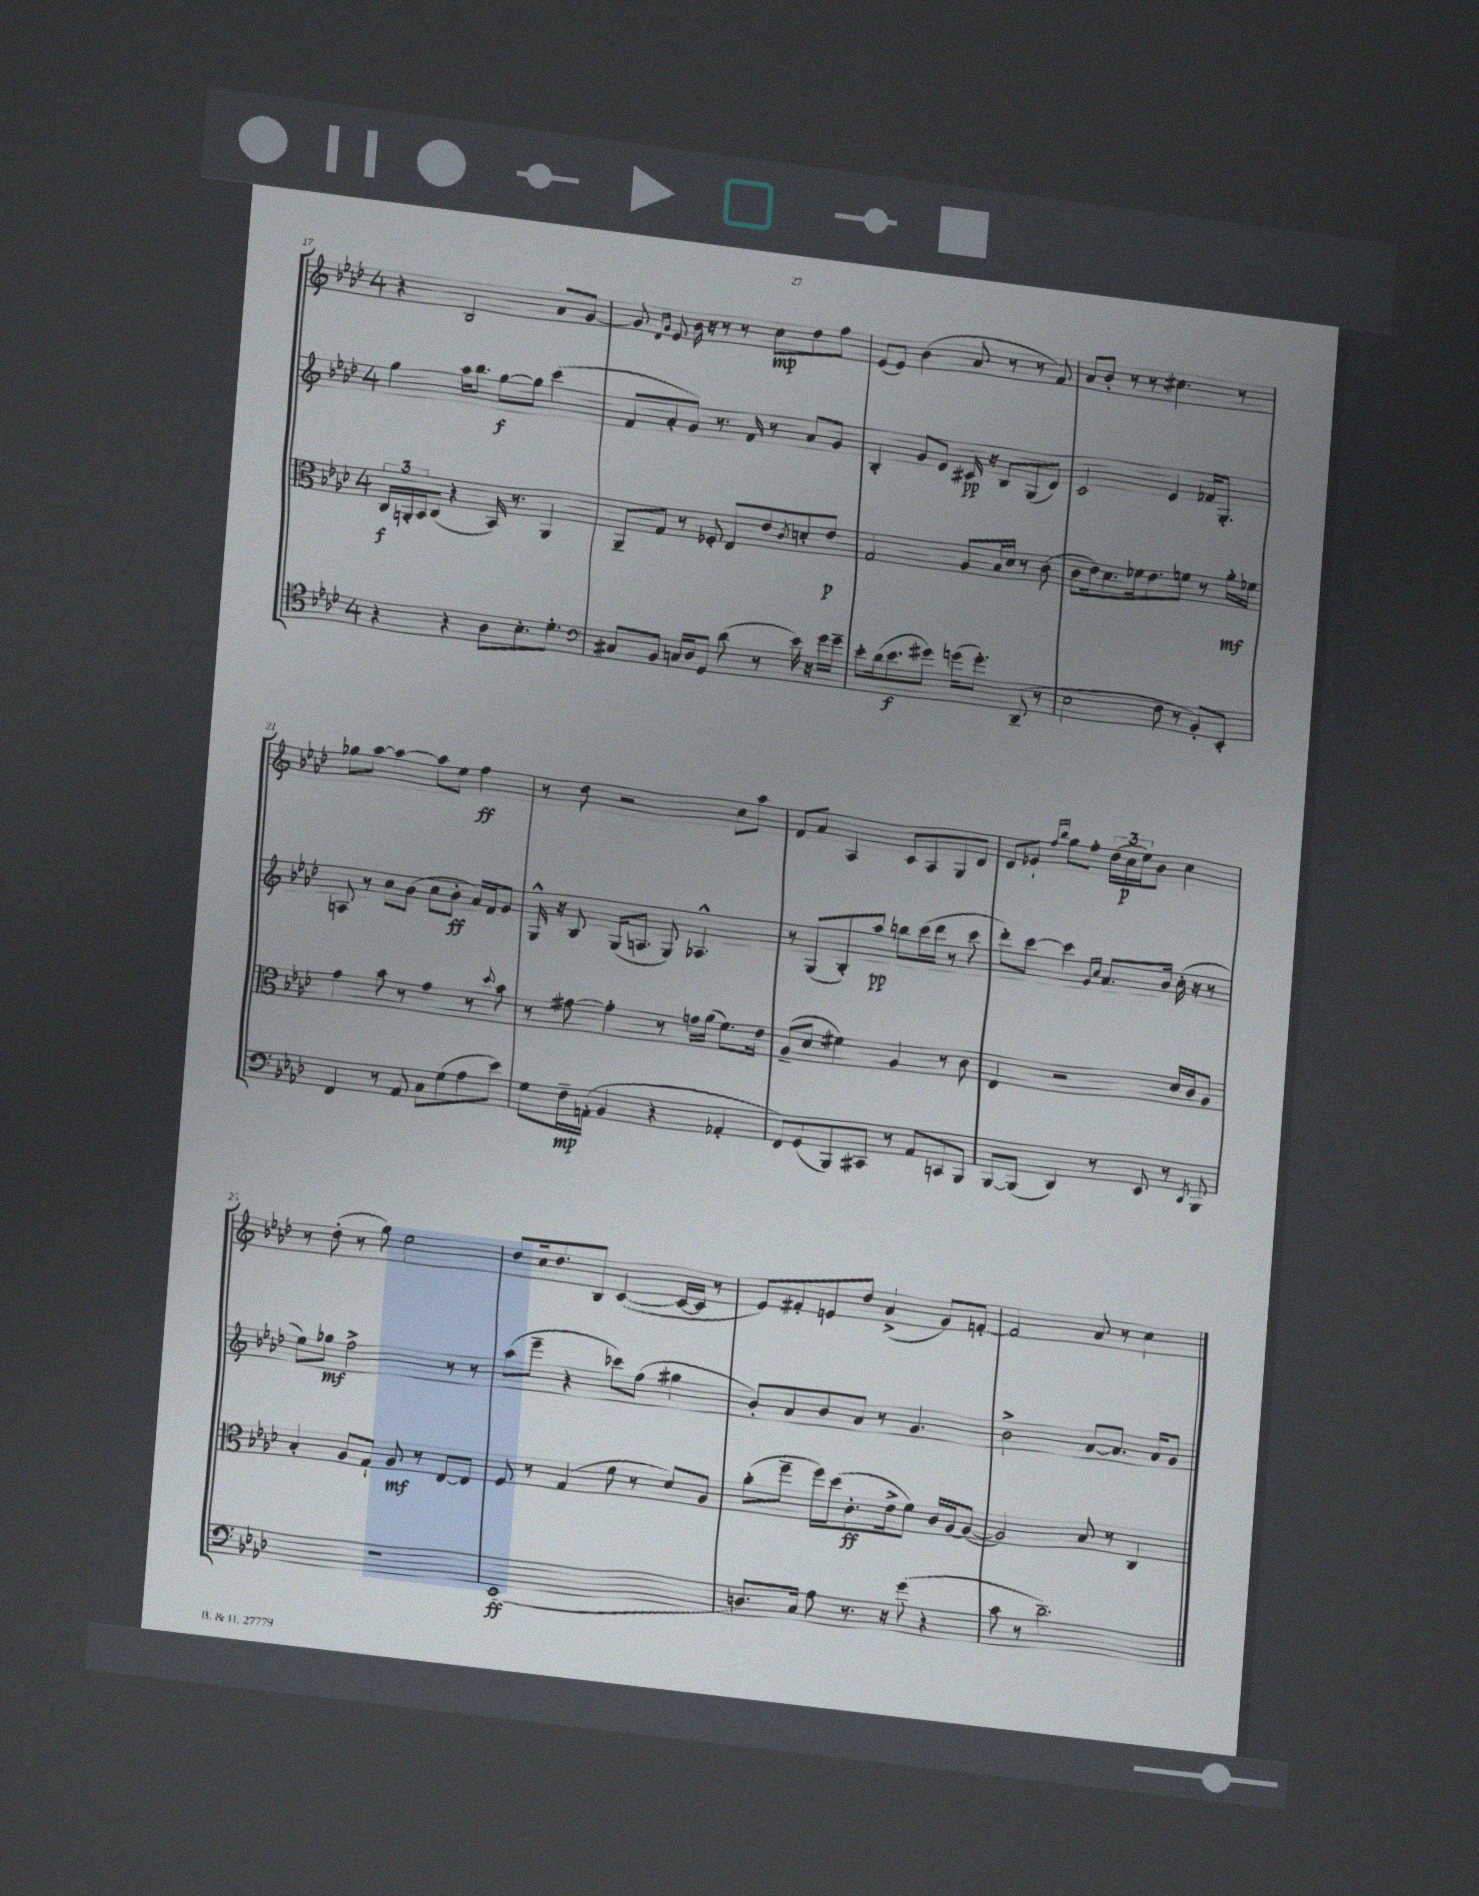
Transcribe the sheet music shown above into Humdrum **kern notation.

**kern	**dynam	**kern	**dynam	**kern	**dynam	**kern	**dynam
*part4	*part4	*part3	*part3	*part2	*part2	*part1	*part1
*staff4	*staff4	*staff3	*staff3	*staff2	*staff2	*staff1	*staff1
*clefC4	*	*clefC3	*	*clefG2	*	*clefG2	*
*k[b-e-a-d-]	*	*k[b-e-a-d-]	*	*k[b-e-a-d-]	*	*k[b-e-a-d-]	*
*M4/4	*	*M4/4	*	*M4/4	*	*M4/4	*
=17	=17	=17	=17	=17	=17	=17	=17
4r	.	24C/LL	f	4gg\	.	4r	.
.	.	24AAn'/	.	.	.	.	.
.	.	24BB-/J	.	.	.	.	.
.	.	(8C/J	.	.	.	.	.
4r	.	4r	.	16aa-\KL	.	2B-/	.
.	.	.	.	8.bb-\J	.	.	.
8A-\L	.	16BB-/)	.	[8gg\L	f	.	.
.	.	8.r	.	.	.	.	.
8.B-'\	.	.	.	8gg\J]	.	.	.
.	.	4AA/	.	(4ccc\	.	8a-/L	.
8.d-'\J	.	.	.	.	.	.	.
.	.	.	.	.	.	[8g/J	.
=18	=18	=18	=18	=18	=18	=18	=18
*clefF4	*	*	*	*	*	*	*
8C#X/L	.	8AA-~/L	.	8f/L	.	8g/]	.
.	.	.	.	.	.	16qqd-/LL	.
.	.	.	.	.	.	16qqg/JJ	.
8BB-/J	.	8G/J	.	8a-'/	.	8e-/	.
16Cn/LL	.	8r	.	8g/J)	.	16b-\	.
16D-/J	.	.	.	.	.	16r	.
8GG/J	.	8F-X'/	.	8.r	.	8r	.
(8d-\	.	8E-/L	.	.	.	8r	.
.	.	.	.	16f/	.	.	.
8r	.	8e-/	.	8r	.	8cc\L	mp
.	.	8qc/	.	.	.	.	.
16e-\)	.	8dn'/	.	8a-/L	.	8dd-\	.
16r	.	.	.	.	.	.	.
16g\LL	.	8e-/J	p	8g/J	.	8ff\J	.
16g~\JJ	.	.	.	.	.	.	.
=19	=19	=19	=19	=19	=19	=19	=19
8e-'\L	.	2G/	.	4B-'/	.	(8e-/L	.
(16d-\k	.	.	.	.	.	8e-/J)	.
8.e-\	f	.	.	.	.	.	.
.	.	.	.	8g/L	.	(4b-\	.
8g#X\J)	.	.	.	8e-/J	.	.	.
(16gn\KL	.	8A-/L	.	16c#X/	pp	8a-/	.
8.g'\J)	.	.	.	16r	.	.	.
.	.	16B-/L	.	8B-/L	.	8r	.
.	.	16d-/JJ	.	.	.	.	.
(8DD-~/	.	8r	.	(8G/	.	8r	.
8r	.	(8c\	.	8d-/J)	.	8f/)	.
=20	=20	=20	=20	=20	=20	=20	=20
2E-\	.	8c\L	.	2c/	.	8a-/L	.
.	.	16e-\k)	.	.	.	8b-'/J	.
.	.	8.d-\	.	.	.	.	.
.	.	.	.	.	.	8r	.
.	.	16f-X\k	.	.	.	8r	.
.	.	8.e-\	.	.	.	.	.
8F\	.	.	.	4e-/	.	4.cc#X\	.
8r	.	8fn\J	.	.	.	.	.
8BB-'/L)	.	8r	.	16f-X/KL	.	.	.
.	.	.	.	8.G'/J	.	.	.
8EE-'/J	.	16a-'\LL	mf	.	.	8r	.
.	.	16f-X\JJ	.	.	.	.	.
!!LO:LB:g=z
=21	=21	=21	=21	=21	=21	=21	=21
4FF/	.	4g\	.	8An/	.	8gg-X\L	.
.	.	.	.	8r	.	[8aa-\J	.
8r	.	8b-\	.	8cc\L	.	4aa-\_	.
8AA-/	.	8r	.	(8b-\J	.	.	.
8C\L	.	4g\	.	8cc\L	.	8aa-\L]	.
(8G\	.	.	.	8b-'\J	ff	8ee-\J	.
8A-\	.	8r	.	16a-/LL)	.	4ff\	ff
.	.	.	.	16f/J	.	.	.
.	.	8qqdd-/	.	.	.	.	.
8e-\J)	.	8b-\	.	8g/J	.	.	.
=22	=22	=22	=22	=22	=22	=22	=22
8G\L	.	8r	.	16G^^/	.	8r	.
.	.	.	.	16r	.	.	.
16F~\L	mp	[8g#X\	.	8B-/	.	8dd-\	.
(16AAn'\JJ	.	.	.	.	.	.	.
4BB-/	.	4g#'\]	.	(16G/KL	.	2r	.
.	.	.	.	8.An/J	.	.	.
4r	.	8r	.	8G/)	.	.	.
.	.	16gn\LL	.	4.A-X^^/	.	.	.
.	.	(16a-\JJ	.	.	.	.	.
4AA-X'/	.	8.f\L)	.	.	.	8cc\L	.
.	.	.	.	.	.	8aa-\J	.
.	.	16e-\Jk	.	.	.	.	.
=23	=23	=23	=23	=23	=23	=23	=23
8FF/L)	.	(8A-~/L	.	8r	.	8f/L	.
(8GG/	.	8d-/J	.	(8G/L	.	8a-/J	.
8BBB-/)	.	4f#X\)	.	8B-'/)	.	4A-/	.
8CC#X/J	.	.	.	8aa-/J	pp	.	.
8r	.	4A-/	.	8bbn\L	.	8c/L	.
8AA-/L	.	.	.	(16ccc\L	.	8A-/	.
.	.	.	.	16ddd-\JJ	.	.	.
8CCn/	.	8r	.	8r	.	8G/	.
8BBB-/J	.	8c\	.	8ccc\	.	8d-/J	.
=24	=24	=24	=24	=24	=24	=24	=24
[8BBB-/L	.	4E-/	.	8ddd-'\L)	.	8e-/L	.
(8BBB-/J]	.	.	.	[8ccc\J	.	8g-X`/J	.
.	.	.	.	.	.	16qqff/LL	.
.	.	.	.	.	.	16qqbb-/JJ	.
4DD-/)	.	2r	.	4ccc\]	.	8gg\L	.
.	.	.	.	.	.	8ff'\J	.
.	.	.	.	16qqg/LL	.	.	.
.	.	.	.	16qqcc/JJ	.	.	.
8r	.	.	.	8.a-/L	.	(24dd-\LL	.
.	.	.	.	.	.	24cc\	p
.	.	.	.	.	.	24ee-\J)	.
8EE-/	.	.	.	.	.	8b-\J	.
.	.	.	.	16b-/Jk	.	.	.
8r	.	16d-/LL	.	(16cc'\	.	4cc\	.
.	.	16c/J	.	16r	.	.	.
8qDD-/	.	.	.	.	.	.	.
8BBB-/	.	8A-/J	.	8r	.	.	.
!!LO:LB:g=z
=25	=25	=25	=25	=25	=25	=25	=25
1r	.	4B-'/	.	8ee-\L)	.	8r	.
.	.	.	.	8gg-X\J	mf	(8dd-'\	.
.	.	8A-/L	.	2ff^\	.	8r	.
.	.	8G`/J	.	.	.	8gg\)	.
.	.	8A-/	mf	.	.	2ee-\	.
.	.	8r	.	.	.	.	.
.	.	[8E-/L	.	8r	.	.	.
.	.	8E-/J]	.	8r	.	.	.
=26	=26	=26	=26	=26	=26	=26	=26
(1EE-	ff	8F/	.	(8aa-\L	.	8dd-/L	.
.	.	8r	.	8eee-~\J	.	16cc/k	.
.	.	.	.	.	.	8.dd-/	.
.	.	(4G/	.	4r	.	.	.
.	.	.	.	.	.	8B-/J	.
.	.	8f\	.	8ccc-X\L)	.	([4c/	.
.	.	8r	.	(8ff\J	.	.	.
.	.	8d-/L)	.	4gg#X\	.	16c/LL_	.
.	.	.	.	.	.	16c/JJ]	.
.	.	8A-/J	.	.	.	8r	.
=27	=27	=27	=27	=27	=27	=27	=27
8.Dn/L)	.	(8a-'\L	.	8b-'/L)	.	8e-/L)	.
.	.	8ff~\J	.	8a-/	.	8f#X'/	.
16C/Jk	.	.	.	.	.	.	.
8A-\	.	16ff\LL)	.	8b-/	.	8en/	.
.	.	(16dd-\J	.	.	.	.	.
8.r	.	8.c'\	ff	8a-/J	.	8dd-/J	.
.	.	.	.	8r	.	(4a-^/	.
16r	.	16e-^\k	.	.	.	.	.
(8g\	.	8f\J)	.	4.g/	.	.	.
4r	.	16c/LL	.	.	.	8g/L)	.
.	.	[16A-/J	.	.	.	.	.
.	.	(8A-/J_	.	.	.	[8fn'/J	.
=28	=28	=28	=28	=28	=28	=28	=28
8c\	.	2A-/])	.	2b-^\	.	2f/]	.
8r	.	.	.	.	.	.	.
2.d-~\)	.	.	.	.	.	.	.
.	.	8B-/	.	[8a-/L	.	8a-/	.
.	.	8r	.	8.a-/J]	.	8r	.
.	.	4C/	.	.	.	4cc\	.
.	.	.	.	16a-/KL	.	.	.
.	.	.	.	8g/J	.	.	.
==	==	==	==	==	==	==	==
*-	*-	*-	*-	*-	*-	*-	*-
